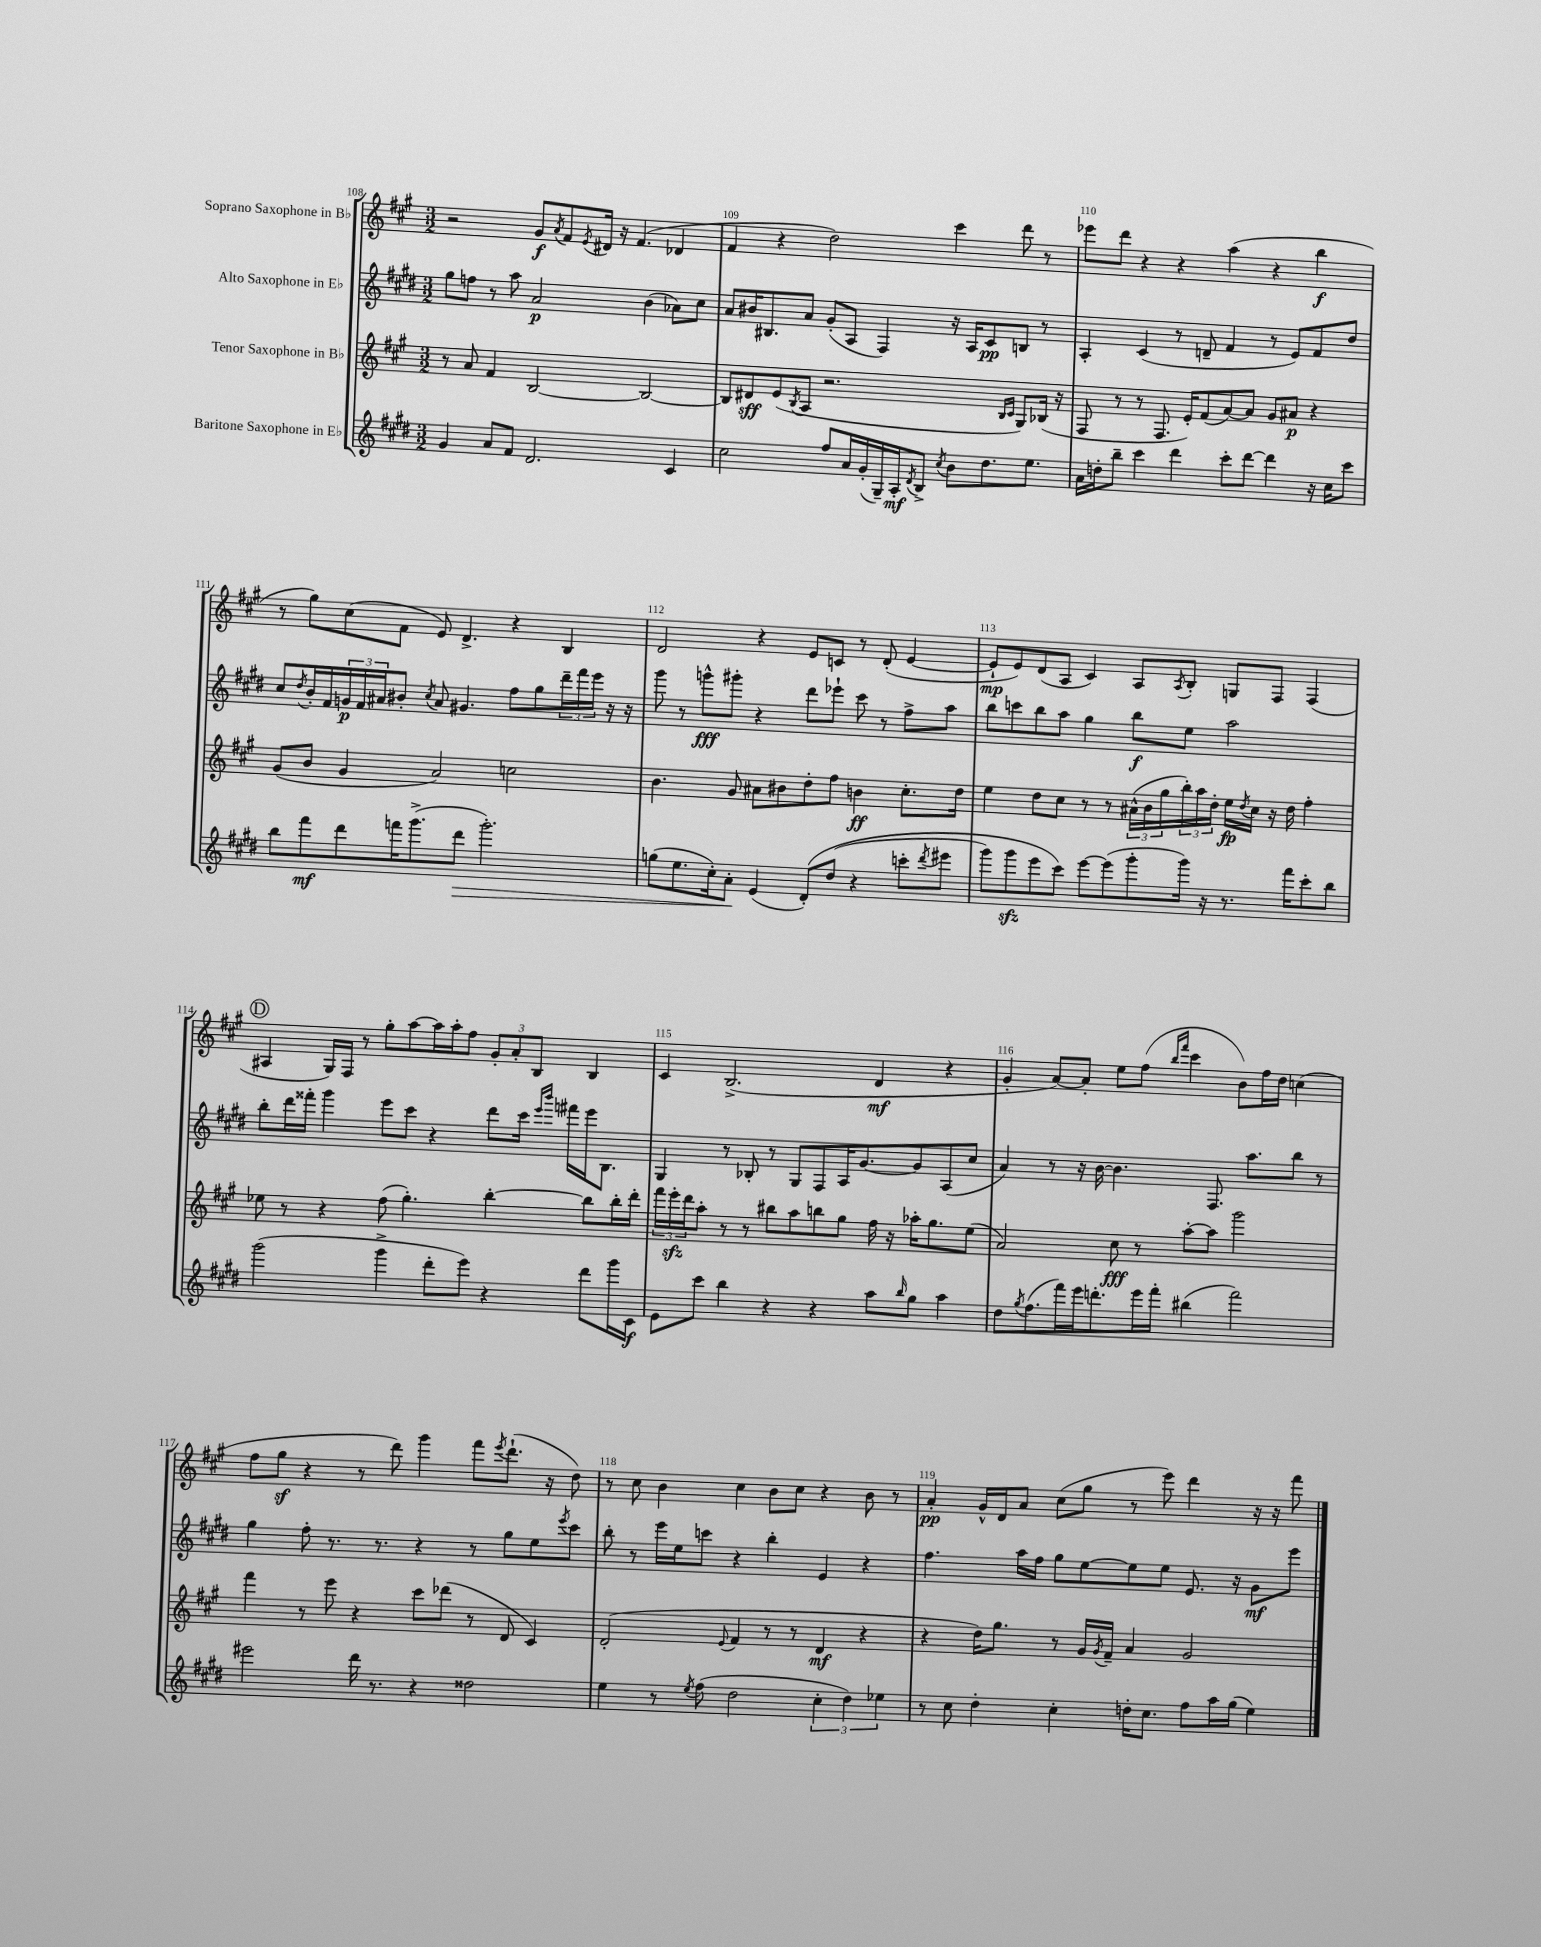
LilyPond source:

<<
\new StaffGroup <<
\new Staff = "s0" \with { instrumentName = "Soprano Saxophone in Bb" } {
    \clef treble \key a \major \numericTimeSignature \time 3/2
    r2 gis'8\f \acciaccatura { a'8 } fis'8 \acciaccatura { e'8 } dis'16 r16 fis'4.( des'4 |
    fis'4 r4 d''2) cis'''4 d'''8 r8 |
    ees'''8 d'''8 r4 r4 a''4( r4 b''4\f |
    r8 gis''8) cis''8( fis'8 e'8) d'4.-> r4 b4 |
    d'2 r4 e'8 c'8 r8 d'8-.( e'4~ |
    e'8-!\mp e'8) d'8( a8 cis'4) a8 \acciaccatura { a8 } b8-. g8 fis8 fis4( |
    \mark \markup { \circle "D" } ais4 gis16) fis16 r8 gis''8-. a''8~ a''16 a''16-. fis''8 \tuplet 3/2 { gis'8-. a'8-. b8 } b4 |
    cis'4 b2.->( d'4\mf r4 |
    gis'4-. a'8~) a'8-. e''8 fis''8( \grace { b''16 fis'''16 } cis'''4 b'8) fis''16 d''16 c''4( |
    fis''8 gis''8\sf r4 r8 d'''8) gis'''4 fis'''8 \acciaccatura { e'''8 } d'''8.-!( r16 d''8) |
    r8 cis''8 b'4 cis''4 b'8 cis''8 r4 b'8 r8 |
    a'4-.\pp gis'16-^ d'16 a'8 cis''8( gis''8 r8 e'''8) d'''4 r16 r16 fis'''8 \bar "|." |
}
\new Staff = "s1" \with { instrumentName = "Alto Saxophone in Eb" } {
    \clef treble \key e \major \numericTimeSignature \time 3/2
    gis''8 f''8 r8 a''8 a'2\p b'4( aes'8) cis''8 |
    a'8 bis'16 bis8. a'8 gis'8-.( a8 fis4) r16 a16 cis'8\pp b8 r8 |
    a4-. cis'4( r8 d'8-- fis'4 r8 e'8) fis'8 dis''8 |
    cis''8 \acciaccatura { dis''8 } b'16-. fis'16 \tuplet 3/2 { g'16\p fis'16 ais'16 } bis'8-. \acciaccatura { cis''8 } ais'8 gis'4. fis''8 gis''8 \tuplet 3/2 { dis'''16-- fis'''16 e'''16 } r16 r16 |
    gis'''8 r8 g'''8-^\fff gis'''8-. r4 dis'''8 ees'''8-! cis'''8 r8 fis''8-> a''8 |
    b''8 c'''8 b''8 a''8 gis''4 b''8\f e''8 a''2 |
    \mark \markup { \circle "D" } b''8-. dis'''16 fisis'''16-. gis'''4 e'''8 cis'''8 r4 dis'''8 cis'''16 \grace { e'''16 b'''16 } fis'''16 e'''16 b8. |
    gis4 r8 bes8-. r8 gis8 fis8 a16 gis'8.~ gis'8 a8( cis''8 |
    a'4) r8 r16 b'16~ b'4. fis8. a''8. b''8 r8 |
    gis''4 fis''8-. r8. r8. r4 r8 gis''8 e''8 \acciaccatura { e'''8 } cis'''8 |
    b''8-. r8 e'''16 e''16 c'''8 r4 b''4-. e'4 r4 |
    fis''4. a''16 fis''16 gis''8 e''8~ e''8 e''8 e'8. r16 gis'8\mf e'''8 \bar "|." |
}
\new Staff = "s2" \with { instrumentName = "Tenor Saxophone in Bb" } {
    \clef treble \key a \major \numericTimeSignature \time 3/2
    r8 a'8 fis'4 b2~ b2~ |
    b8 dis'8\sff e'8( \acciaccatura { b8 } a8 r2. \grace { b16 cis'16 } gis8) bes16( r16 |
    fis8 r8 r8 fis8. e'16-.) fis'8( a'8~) a'8 gis'8 ais'8\p r4 |
    gis'8( b'8 gis'4 a'2) c''2 |
    b'4. gis'8 ais'8 bis'8 d''8-. fis''8 b'4\ff cis''8.-. d''16 |
    e''4 d''8 cis''8 r8 r8 \tuplet 3/2 { ais'16-^( b'16 gis''16 } \tuplet 3/2 { b''16-.) a''16 d''16-. } e''16\fp \acciaccatura { d''8 } cis''16 r16 d''16 fis''4-. |
    \mark \markup { \circle "D" } ees''8 r8 r4 fis''8( gis''4.-.) b''4~-. b''8 b''16-. d'''16-. |
    \tuplet 3/2 { fis'''16 e'''16-.\sfz d'''16 } a''8-. r8 r8 bis''8 a''8 b''8 gis''8 fis''16 r16 aes''16-. gis''8. e''8( |
    a'2) cis''8\fff r8 a''8~-. a''8 gis'''2 |
    fis'''4 r8 e'''8 r4 cis'''8 des'''8( r8 d'8 cis'4) |
    d'2-.( \appoggiatura { e'8 } fis'4 r8 r8 d'4\mf r4 |
    r4 d''16) gis''8. r8 gis'16 \acciaccatura { gis'8 } fis'16-- a'4 gis'2 \bar "|." |
}
\new Staff = "s3" \with { instrumentName = "Baritone Saxophone in Eb" } {
    \clef treble \key e \major \numericTimeSignature \time 3/2
    gis'4 a'8 fis'8 dis'2. cis'4 |
    cis''2 fis''8 a'16 gis'16-.( gis16--) a16-.\mf \acciaccatura { dis'8 } b8-> \acciaccatura { cis''8 } b'8 dis''8. e''8. |
    a'16 d''16-. b''8-- cis'''4 dis'''4 cis'''8-. dis'''8~ dis'''4 r16 cis''16 cis'''8 |
    b''8 fis'''8\mf dis'''8 f'''16 gis'''8.->( dis'''8\> gis'''2.-.) |
    g''8( e''8. cis''16-.) a'8-.\! e'4( dis'8-.)\( dis''8( r4 c'''8-. \acciaccatura { dis'''8 } eis'''8 |
    gis'''8) gis'''8\sfz e'''8 cis'''8\) e'''8~ e'''8( gis'''8-. gis'''16) r16 r8. fis'''16 cis'''8-. b''8 |
    \mark \markup { \circle "D" } gis'''2( gis'''4-> dis'''8-. e'''8) r4 dis'''8 gis'''16 cis'16\f |
    e'8 cis'''8 b''4 r4 r4 a''8 \grace { b''16 } gis''8 a''4 |
    dis''8 \acciaccatura { gis''8 } fis''8.( fis'''16) e'''16 d'''8.-. e'''16 fis'''16-. bis''4( fis'''2) |
    eis'''2 dis'''16 r8. r4 disis''2 |
    e''4 r8 \acciaccatura { e''8 } fis''8( dis''2 \tuplet 3/2 { cis''4-. dis''4) ees''4 } |
    r8 cis''8 dis''4-. cis''4-. d''16-. cis''8. fis''8 a''16 gis''16( e''4) \bar "|." |
}
>>
>>
\layout { \context { \Score currentBarNumber = #108 \override BarNumber.break-visibility = ##(#f #t #t) barNumberVisibility = #all-bar-numbers-visible } }
